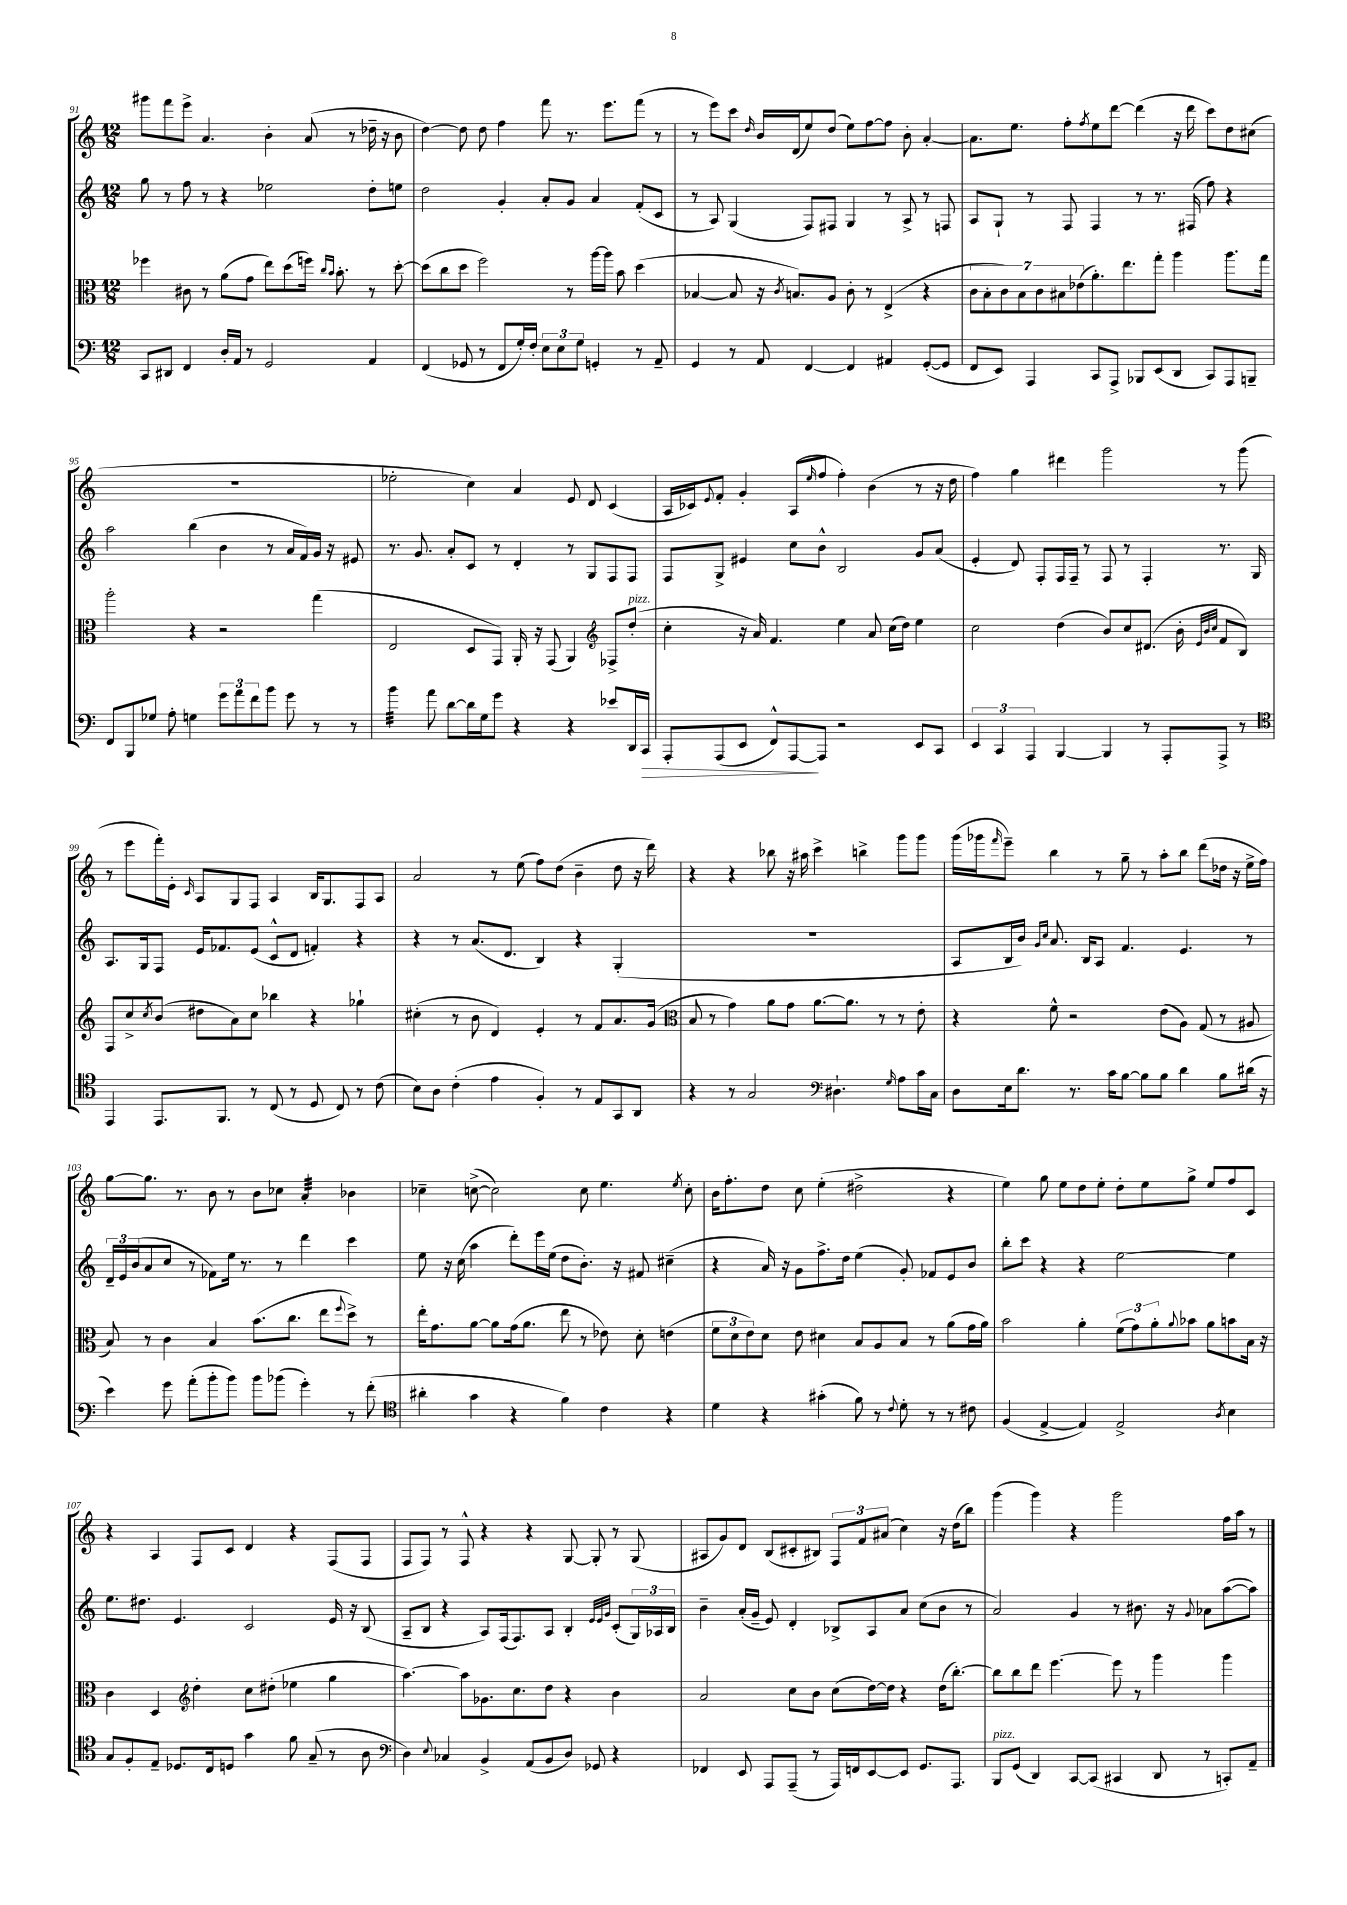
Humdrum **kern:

**kern	**kern	**kern	**kern
*staff4	*staff3	*staff2	*staff1
*clefF4	*clefC3	*clefG2	*clefG2
*k[]	*k[]	*k[]	*k[]
*M12/8	*M12/8	*M12/8	*M12/8
8CC	4ff-	8gg	8ggg#
8DD#	.	8r	8fff
4FF	8c#	8ff	8eee^
.	8r	8r	4.a
16D'	(8a	4r	.
16AA	.	.	.
8r	8g	.	.
2GG	8ee)	2ee-	4b'
.	(8dd	.	.
.	16ff)	.	(8a
.	16qqcc	.	.
.	16qqb	.	.
.	8.b'	.	.
.	.	.	8r
4AA	8r	8dd'	16dd-~
.	.	.	16r
.	[8dd'	8ee	8b
=	=	=	=
(4FF	(8dd]	2dd	[4dd)
.	8cc	.	.
8GG-	8dd	.	8dd]
8r	2ff)	.	8dd
8FF	.	4g'	4ff
16G')	.	.	.
16F'	.	.	.
12E	.	8a'	8fff
12E	.	.	.
.	8r	8g	8.r
12G	.	.	.
4GG'	[16aa	4a	.
.	16aa]	.	8.eee
.	8b	.	.
8r	(4dd	(8f'	(8fff
8AA~	.	8c	8r
=	=	=	=
4GG	[4B-	8r	8r
.	.	8A)	8eee)
8r	8B-]	(4G	8ccc
.	.	.	16qqdd
8AA	16r	.	16b
.	8qc	.	.
.	8.B)	.	(16d
[4FF	.	8F)	8ee)
.	8A	8F#	(8dd
4FF]	8c'	4G	8ee)
.	8r	.	[8ff
4AA#	(4E^	8r	8ff]
.	.	8A^	8b'
([8GG'	4r	8r	[4a'
8GG]	.	8F	.
=	=	=	=
8FF	14c	8A	8.a]
.	14B'	.	.
8EE)	.	8G`	.
.	14c)	.	.
.	.	.	8.ee
.	14B	.	.
4AAA	.	8r	.
.	14c	.	.
.	14B#	.	.
.	.	8F	8ff'
.	(14e-	.	.
.	.	.	8qff
8CC	8.a')	4F	8ee
8AAA^	.	.	[8ddd
.	8.ee	.	.
8BBB-	.	8r	(4ddd]
(8EE	8gg'	8.r	.
8DD	4aa	.	16r
.	.	(16F#	16ddd
8CC)	.	8ff)	8ccc)
8AAA	8.aa	4r	8dd
8BBB~	.	.	(8cc#
.	16gg	.	.
=	=	=	=
8FF	2aa'	2aa	1.r
8BBB	.	.	.
8G-	.	.	.
8A'	.	.	.
4G	4r	(4bb	.
12g	2r	4b	.
12a	.	.	.
12f	.	.	.
8b	.	8r	.
8g	.	16a	.
.	.	16f)	.
8r	(4gg	16g	.
.	.	16r	.
8r	.	8e#	.
=	=	=	=
4b	2E	8.r	2ee-'
.	.	8.g	.
8a	.	.	.
[8d	.	8a'	.
16d]	8D	8c	4cc)
16G	.	.	.
8g	8GG)	8r	.
4r	16AA'	4d'	4a
.	16r	.	.
.	(8GG	.	.
4r	4AA)	8r	8e
.	.	8G	8d
*	*clefG2	*	*
8e-	8F-^	8F	(4c
16DD	(8dd'	8F	.
16CC	.	.	.
=	=	=	=
8AAA'	4cc'	8F	16A
.	.	.	16c-)
.	.	.	8qqe
(8AAA	.	8G^	8f'
8EE	16r	4e#	4g'
.	16a)	.	.
8FF^^)	4.f	.	.
[8AAA	.	8cc	(8A
.	.	.	16qqee
8AAA]	.	8b^^	8ff
2r	4ee	2B	4ff')
.	8a	.	(4b
.	(16cc	.	.
.	16dd)	.	.
8EE	4ee	8g	8r
8CC	.	(8a	16r
.	.	.	16dd
=	=	=	=
6EE	2cc	4e'	4ff)
6CC	.	.	.
.	.	8d)	4gg
6AAA	.	.	.
.	.	8F'	.
[4BBB	(4dd	16F	4ddd#
.	.	16F~	.
.	.	8r	.
4BBB]	8b)	8F	2ggg
.	8cc	8r	.
8r	(8.d#	4F'	.
8AAA'	.	.	.
.	16b'	.	.
.	32qqe	.	.
.	32qqb	.	.
.	32qqcc	.	.
8AAA^	8f	8.r	8r
8r	8B)	.	(8ggg
.	.	16G	.
=	=	=	=
*clefC4	*	*	*
4EE	8F	8.A	8r
.	8cc^	.	8eee
.	.	16G	.
.	8qcc	.	.
8.EE	(8b	8F	16fff')
.	.	.	16e'
.	.	.	16qqc
.	8dd#	16e	8A
8.FF	.	8.f-	.
.	8a)	.	8G
8r	8cc	(8e	8F
(8C	4bb-	8c^^	4A
8r	.	8d	.
8D	4r	4f')	16B
.	.	.	8.G
8C)	.	.	.
8r	4gg-`	4r	8F
(8c	.	.	8A
=	=	=	=
8B)	(4cc#'	4r	2a
8A	.	.	.
(4c'	8r	8r	.
.	8b	(8.a	.
4e	4d)	.	8r
.	.	8.d	.
.	.	.	(8ee
4F')	4e'	4B)	8ff)
.	.	.	(8dd
8r	8r	4r	4b~
8E	8f	.	.
8GG	8.a	(4G'	8dd
8AA	.	.	16r
.	(16g	.	16ddd)
=	=	=	=
*	*clefC3	*	*
4r	8B	1.r	4r
.	8r	.	.
8r	4g)	.	4r
2G	.	.	.
.	8a	.	8bb-
.	8g	.	16r
.	.	.	16aa#
.	[8.a	.	4ccc^
*clefF4	*	*	*
4.D#`	.	.	.
.	8.a]	.	.
.	.	.	4bb^
.	8r	.	.
16qqG	.	.	.
8A	8r	.	8ggg
16c	8e'	.	8ggg
16C	.	.	.
=	=	=	=
8D	4r	8A	(16ggg
.	.	.	16ggg-
.	.	.	16qqfff
16E	.	16B	8eee~)
8.d	.	16b)	.
.	.	16qqg	.
.	.	16qqcc	.
.	8f^^	8.a	4bb
8.r	2r	.	.
.	.	16B	.
.	.	8A	8r
16c	.	.	.
[8B	.	4.f	8gg~
8B]	.	.	8r
8B	(8e	.	8aa'
4d	8A)	4.e	8bb
.	(8G	.	(8ddd
8B	8r	.	16dd-
.	.	.	16r
(16d#	8A#	8r	16ee^
16r	.	.	16ff)
=	=	=	=
4e)	8B)	24d~	[8gg
.	.	24e	.
.	.	(24b	.
.	8r	8a	8.gg]
8g	4c	8cc	.
.	.	.	8.r
(8a'	.	8r	.
8b'	4B	8f-)	8b
8b)	.	16ee	8r
.	.	8.r	.
8b	(8.b	.	8b
(8b-	.	8r	8cc-
.	8.cc	.	.
4g')	.	4ddd	4a'
.	8ee	.	.
.	8qqff	.	.
8r	8dd^)	4ccc	4b-
(8f'	8r	.	.
=	=	=	=
*clefC4	*	*	*
4a#'	16ee'	8ee	4cc-~
.	8.g	.	.
.	.	16r	.
.	.	(16cc	.
4g	[8a	4aa	([8cc^
.	8a]	.	2cc])
4r	(16g	8ddd')	.
.	8.a	.	.
.	.	16eee	.
.	.	(16ee	.
4f)	8ee	8dd	.
.	8r	8.b')	8cc
4c	8e-)	.	4.ee
.	.	16r	.
.	8d'	8f#	.
4r	(4e	(4cc#~	.
.	.	.	8qee
.	.	.	8cc'
=	=	=	=
4d	12f	4r	16b
.	.	.	8.ff'
.	12d	.	.
.	12e)	.	.
4r	8d	16a)	8dd
.	.	16r	.
.	8e	8g	8cc
(4g#'	4d#	8.ff^	(4ee'
.	.	16dd	.
8f)	8B	(4ee	2dd#^
8r	8A	.	.
8qqc	.	.	.
8d'	8B	8g')	.
8r	8r	8f-	.
8r	(8a	8e	4r
8c#	16g	8b	.
.	16a)	.	.
=	=	=	=
(4F	2b	8bb'	4ee)
.	.	8ccc	.
[4E^	.	4r	8gg
.	.	.	8ee
4E])	4a'	4r	8dd
.	.	.	8ee'
2E^	(12f	[2ee	8dd'
.	12g)	.	.
.	.	.	8ee
.	12a'	.	.
.	8qqa	.	.
.	8b-	.	8gg^
.	8a	.	8ee
8qA	.	.	.
4B	8b	4ee]	8ff
.	16B	.	8c
.	16r	.	.
=	=	=	=
8G	4c	8.ee	4r
8F'	.	.	.
.	.	8.dd#	.
8E~	4D	.	4A
8.D-	.	4.e	.
*	*clefG2	*	*
.	4dd'	.	8F
16C	.	.	.
8D	.	.	8c
4g	8cc	2c	4d
.	(8dd#'	.	.
8f	4ee-	.	4r
(8G~	.	.	.
8r	4gg	16e	(8F
.	.	16r	.
8A	.	(8B	8F
=	=	=	=
*clefF4	*	*	*
4D)	[4.aa)	8A~	8F
.	.	8B	8F)
8qqE	.	.	.
4C-	.	4r	8r
.	8aa]	.	8F^^
4BB^	8.g-	8A)	4r
.	.	(16F	.
.	8.cc	8.F)	.
(8AA	.	.	4r
8BB	8dd	8A	.
8D)	4r	4B'	[8G
8GG-	.	.	8G']
.	.	32qqe	.
.	.	32qqe	.
.	.	32qqg	.
4r	4b	(8c'	8r
.	.	24G)	(8G
.	.	24A-	.
.	.	24B	.
=	=	=	=
4FF-	2a	4b~	8A#
.	.	.	8g)
8EE	.	(16a'	8d
.	.	16g~	.
8AAA	.	8e)	(8B
(8AAA~	8cc	4d'	8c#'
8r	8b	.	8B#)
16AAA)	(8cc	8B-^	12F
16FF	.	.	.
.	.	.	12f
[8EE	[16dd)	8A	.
.	.	.	(12a#
.	16dd]	.	.
8EE]	4r	8a	4cc)
8.GG	.	(8cc	.
.	(16dd	8b	16r
8.AAA	[8.bb')	.	(16dd
.	.	8r	8bb)
=	=	=	=
8BBB	8bb]	2a)	(4ggg
(8GG	8bb	.	.
4DD)	8ddd	.	4ggg)
.	[4.eee	.	.
[8CC	.	4g	4r
(8CC]	.	.	.
4CC#	8eee]	8r	2ggg
.	8r	8.b#	.
8DD	4ggg	.	.
.	.	16r	.
.	.	8qqg	.
8r	.	8a-	.
8CC')	4ggg	([8aa	16ff
.	.	.	16aa
8AA~	.	8aa])	8r
==	==	==	==
*-	*-	*-	*-
